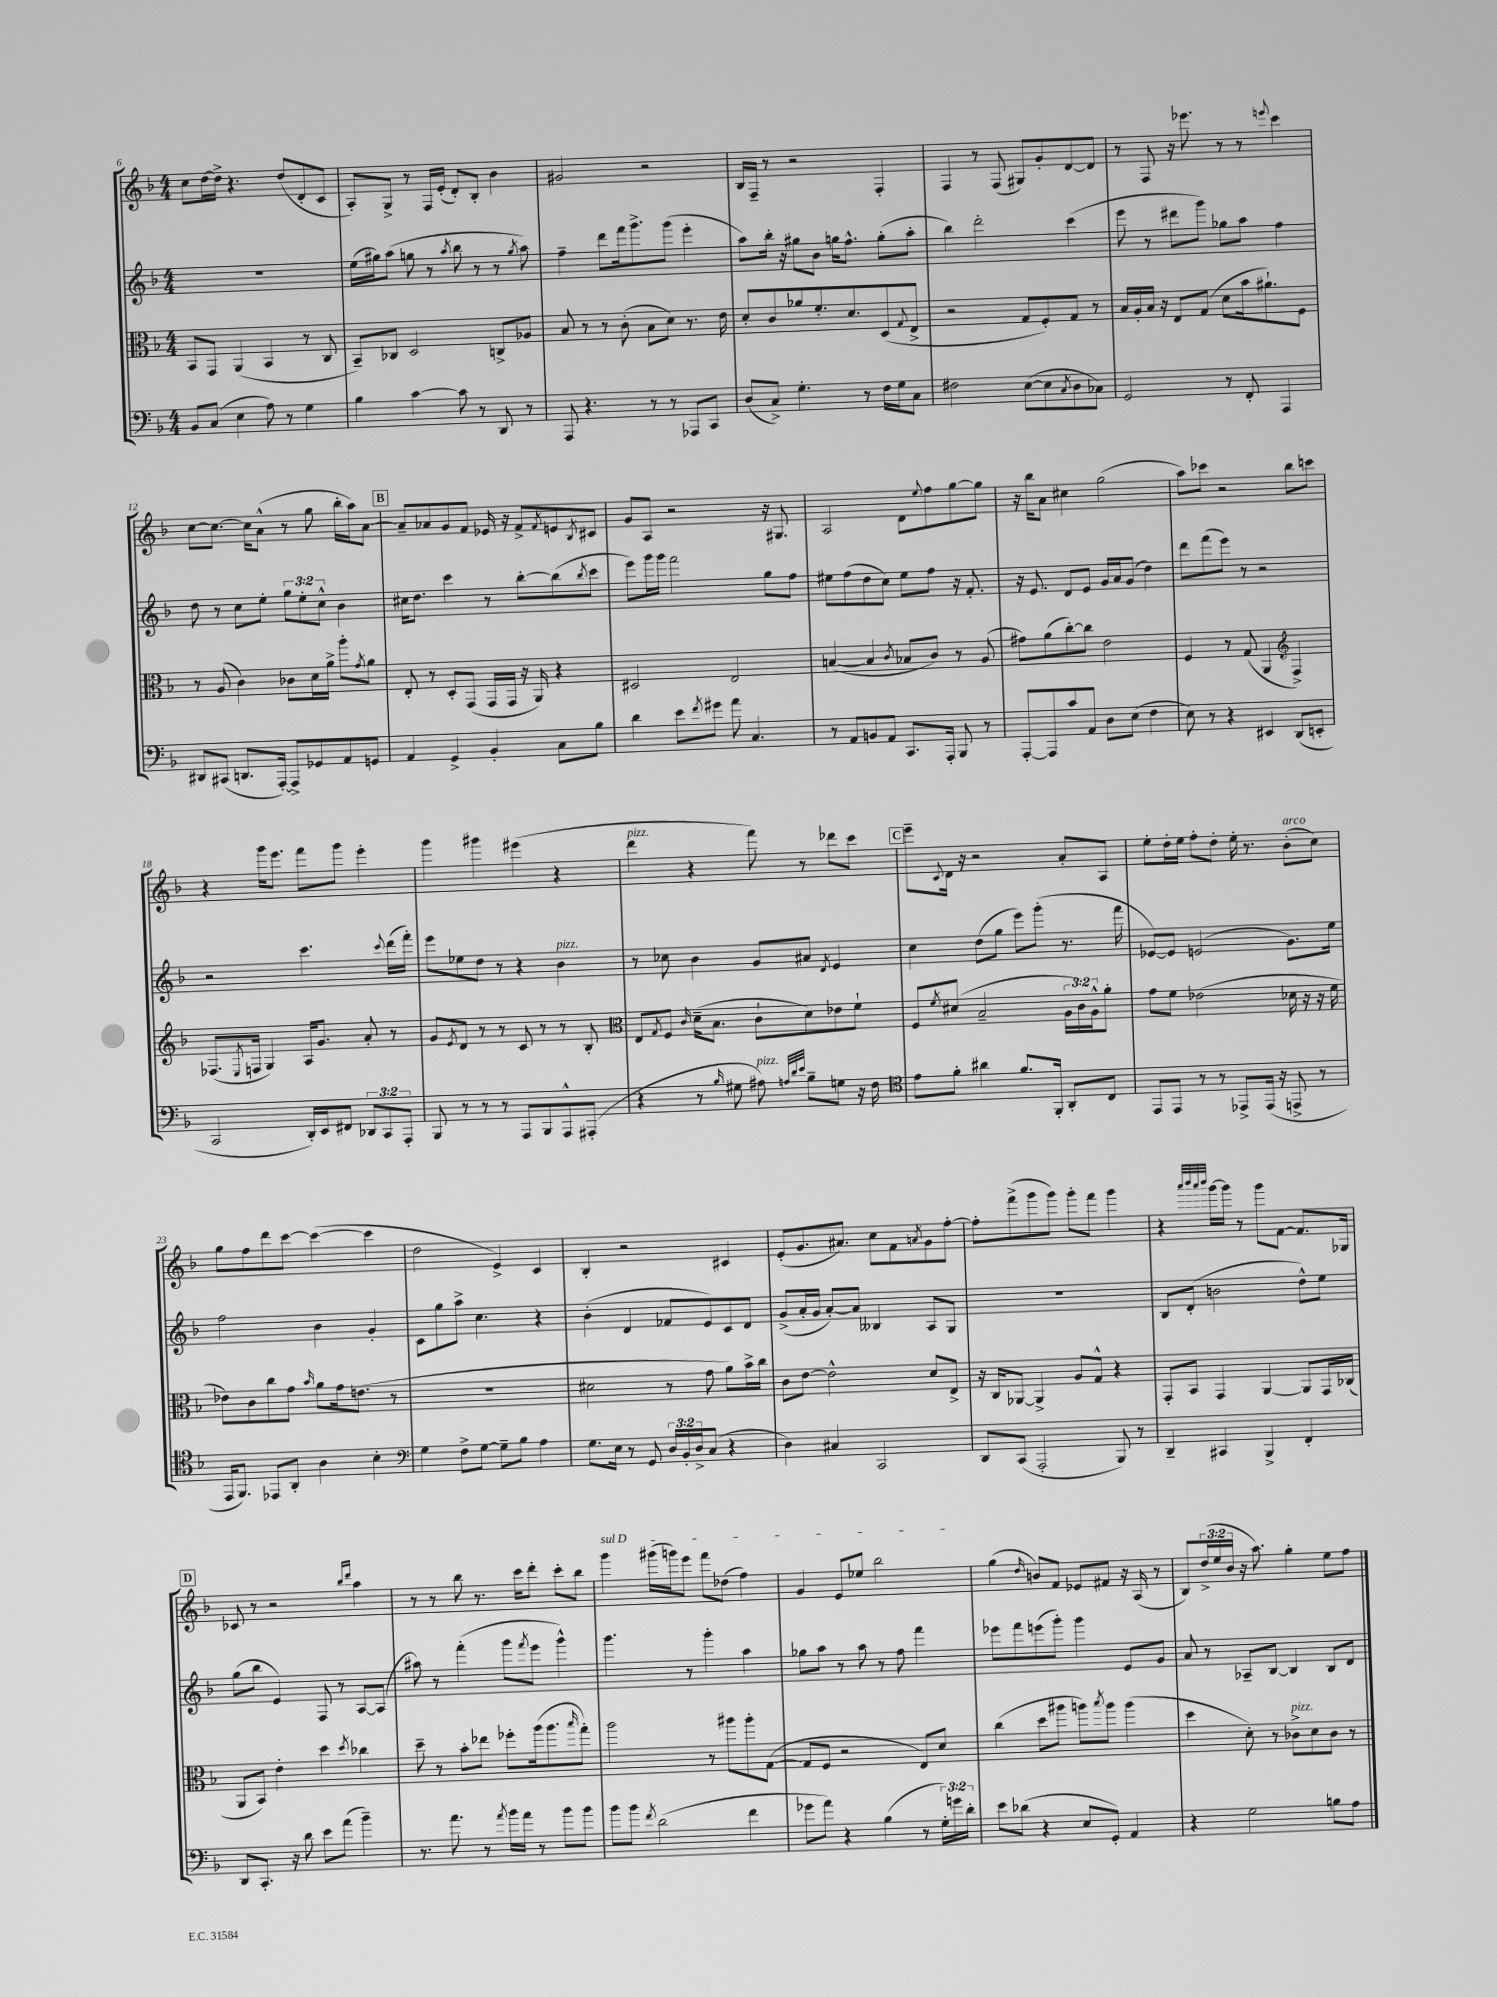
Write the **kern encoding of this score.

**kern	**kern	**kern	**kern
*staff4	*staff3	*staff2	*staff1
*clefF4	*clefC3	*clefG2	*clefG2
*k[b-]	*k[b-]	*k[b-]	*k[b-]
*M4/4	*M4/4	*M4/4	*M4/4
8BB-	8BB-	1r	8cc
(8C	8GG	.	[16dd
.	.	.	16dd^]
4E	(4AA	.	4.r
8A)	4BB-	.	.
8r	.	.	(8dd
4G	8r	.	8d'
.	8C	.	8c
=	=	=	=
4B-	8BB-~)	(16ee	8A')
.	.	16gg#)	.
.	8C-	(8aa	8G^
[4c	2D	8gg	8r
.	.	8r	16F
.	.	.	(16e'
.	.	8qaa	.
8c]	.	8bb-	8d')
8r	.	8r	8B-'
8DD	8C^	8r	4b-
.	.	8qgg	.
8r	8A-	8aa)	.
=	=	=	=
8AAA	8B-	4ff~	2g#
4.r	8r	.	.
.	8r	8ddd	.
.	(8c'	16fff	.
.	.	8.ggg^	.
8r	8B-	.	2r
8r	8d)	(8ggg	.
8AAA-	8.r	4eee'	.
8CC	.	.	.
.	16e	.	.
=	=	=	=
(8D	8d'	8aa)	16B-
.	.	.	16F~
8C^)	8c	16bb-'	8r
.	.	16r	.
4.G'	8a-	8gg#	2r
.	8.f'	8b-	.
.	.	16gg	.
.	8.d	8.ff^^	.
8r	.	.	.
16F	(8D	(8gg'	4F'
16G	.	.	.
.	8qqG	.	.
8C	8E^	8aa'	.
=	=	=	=
2F#	2r	4bb-)	4F
.	.	2ddd'	8r
.	.	.	(8F
([8E	8G	.	8G#)
8E]	8F')	.	8g'
8qC	.	.	.
8D	8G	(4ccc	[8d
8C-)	8r	.	8d]
=	=	=	=
2GG	16B-	8eee	8r
.	16A'	.	.
.	16B-	8r	8F
.	16r	.	.
.	8E	8ddd#	16r
.	.	.	8.eee-
.	(8G	8ggg)	.
8r	8d	8gg-	8r
8FF'	16b-	8aa	8r
.	8.a#`)	.	.
.	.	.	8qqeee
4AAA	.	4ff	4ccc
.	8F	.	.
=	=	=	=
8DD#	8r	8dd	[8cc
(8CC#	(8A	8r	8.cc_
8.DD	4c)	8cc	.
.	.	.	16cc]
.	.	8ee'	(8a^^
[16AAA')	.	.	.
8AAA^]	8c-	12gg	8r
.	.	12ee'	.
8GG-	16d	.	8gg
.	.	12cc^^	.
.	16a^	.	.
8AA	8aa'	4b-	16bb-'
.	.	.	16aa)
.	8qg	.	.
8GG	8a	.	[8a
=	=	=	=
4AA	8E'	16cc#	8a~]
.	.	8.dd	.
.	8r	.	8a-
4GG^	8D'	4ccc	8g
.	(8GG	.	8f
4BB-'	16GG	8r	16e-
.	16GG	.	16r
.	16r	[8bb-'	8f^
.	16AA)	.	.
.	.	.	8qf
8C	4r	(8bb-]	8e
.	.	8qbb-	8qB-
8B-	.	8ccc	8c#
=	=	=	=
4d	2D#	8eee)	8g
.	.	16ggg	8A
.	.	16ggg	.
8e	.	2fff	2r
8qf	.	.	.
8g#	.	.	.
8a	2E	.	.
4.C	.	.	.
.	.	8gg	16r
.	.	.	8.G#
.	.	8ff	.
=	=	=	=
8r	([4B	8ee#	2A
8AA	.	(8ff	.
8BB	4B]	8dd	.
8AA	.	8cc)	.
.	8qc	.	.
8.CC	8B-	8ee#	8d
.	.	.	8qqee
.	8c)	8ff	8ff
16AAA'	.	.	.
8BBB-	8r	16r	[8gg
.	.	8.f'	.
8r	(8A	.	8gg]
=	=	=	=
[8AAA'	8g#)	16r	16r
.	.	8.e	16bb-
8AAA]	(8a	.	8a
8c	[8cc')	8d	4cc#
8AA	8cc]	8e	.
8D	2e	16g	(2gg
.	.	16a	.
(8E	.	(8g	.
4F	.	4dd)	.
=	=	=	=
8E)	4F	8ddd	8aa)
8r	.	(8fff	8ccc-
4r	8r	8eee)	2r
.	(8G	8r	.
4EE#	4AA	2r	.
*	*clefG2	*	*
(8DD	4F^)	.	8bb-
8EE'	.	.	8ccc
=	=	=	=
2CC	(8.F-	2r	4r
.	8qE	.	.
.	16F	.	.
.	4G)	.	16ggg
.	.	.	8.eee
16DD')	16A	4.ccc	8fff
16EE	8.g	.	.
8FF#	.	.	8ggg
12DD-	8a'	.	4eee'
12CC	.	.	.
.	.	8qqccc	.
.	8r	(16ddd	.
12AAA'	.	.	.
.	.	16fff')	.
=	=	=	=
8BBB-	8g	8eee	4ggg
.	8qe	.	.
8r	8d	8ee-	.
8r	8r	8dd	4ggg#
8r	8r	8r	.
8AAA	8c	4r	(4eee#
8BBB-	8r	.	.
8AAA^^	8r	4b-	4r
(8AAA#'	8B-'	.	.
=	=	=	=
*	*clefC3	*	*
4r	8E	8r	4ddd
.	8qG	.	.
.	8F	8cc-	.
.	16qqc	.	.
8r	(16d~	4b-	4r
.	8.B-	.	.
16qqB-	.	.	.
8G#	.	.	.
8A#)	8c`	8g	8fff)
32qqA	.	.	.
32qqd	.	.	.
32qqe	.	.	.
8B-~	8d)	8a#	8r
.	.	8qd	.
8G	8e-	4e	8ddd-
16r	8f`	.	8ccc
16F	.	.	.
=	=	=	=
*clefC4	*	*	*
8e	8F	4cc	8eee~
.	8qf	.	8qqc
8f'	(8d#	.	16d
.	.	.	16r
4a#	2B-~	(8dd	2r
.	.	8gg	.
8.f	.	8eee)	.
.	.	(8ggg'	.
16FF'	.	.	.
8AA'	24A	8.r	8a'
.	24c)	.	.
.	24A^^	.	.
8C	8a'	.	8A
.	.	16fff	.
=	=	=	=
8EE	8g	[8e-)	8ee'
8EE	8f	8e-]	16dd'
.	.	.	16ee
8r	(2e-	(2e	8ff'
8r	.	.	8dd'
8EE-^	.	.	16ee'
.	.	.	8.r
(16EE-	.	.	.
16r	.	.	.
8EE^	16d-	8.g)	(8b-'
.	16r	.	.
8r	16r	.	8cc)
.	16f	16ee	.
=	=	=	=
16EE	8e-)	2ff	8gg
8.FF)	.	.	.
.	8c	.	8ff
8EE-	8cc	.	8ddd
8AA'	8g	.	[8ccc
.	16qqb-	.	.
4A	8a	4b-	(4ccc_
.	16g	.	.
.	(8.e	.	.
4B-'	.	4g'	4ccc]
.	8r	.	.
=	=	=	=
*clefF4	*	*	*
4G	1r	8c	2dd
.	.	8gg	.
8F^	.	8aa^	.
[8G	.	4.cc	.
8G~]	.	.	4e^)
8B-	.	.	.
4A	.	4r	4c
=	=	=	=
8.G	2d#	(4b-'	4B-'
16E	.	.	.
8r	.	4d	2r
8GG	.	.	.
24D	8r	8f-	.
24BB-'	.	.	.
24D^	.	.	.
(8C	8g	8e)	.
4r	8a)	8c	4c#
.	16b-^	8d	.
.	16cc	.	.
=	=	=	=
4D)	8c	(8g^	(8e'
.	[8e	16a'	8.g
.	.	16g	.
4C#	2e^^]	[8a')	.
.	.	.	8.a#)
.	.	8a]	.
2CC	.	4B--	8cc
.	.	.	8f
.	.	.	8qa
.	8d	8A	8g
.	8E^	8G	[8ff'
=	=	=	=
8DD	16r	1r	8ff']
.	16C	.	.
(8CC	[8AA-	.	(8fff^
2AAA'	4AA-^]	.	8ggg
.	.	.	8ggg)
.	8A	.	8ggg'
.	8G^^	.	8fff
8BBB-)	4r	.	4ggg
8r	.	.	.
=	=	=	=
4DD~	8GG'	8B-	4r
.	8BB-	(8d'	.
.	.	.	32qqaaa
.	.	.	32qqbbb-
.	.	.	32qqaaa
.	.	.	32qqbbb-
4CC#	4GG	2b	[16ggg
.	.	.	16ggg]
.	.	.	8r
4BBB-^	[4AA	.	8ggg
.	.	.	[8f
4FF'	8AA]	8dd^^)	8.f]
.	16GG	8ee	.
.	(16C-	.	16G-
=	=	=	=
8DD	8AA	(8gg	8c-
8.CC'	8BB-)	8bb-	8r
.	4e'	4e)	2r
16r	.	.	.
8d	.	.	.
8e	4dd	8F	.
(8a	.	8r	.
.	.	.	16qqbb-
.	8qdd	.	16qqddd
4b-~)	4cc-	[8A	4aa
.	.	(8A]	.
=	=	=	=
8.r	8dd~	8aa#)	8r
.	8r	8r	8r
8.a	.	.	.
.	8b-'	(4fff'	8bb-
8r	8ee-	.	8.r
8qa	.	.	.
16b-	8ff-'	8ggg	.
16a	.	.	16ccc
.	.	8qfff	.
8r	(16aa	8eee	8ddd'
.	8.aa	.	.
8b-	.	4ggg^^)	8ccc'
.	16qqbb-	.	.
8b-	8gg')	.	8bb-
=	=	=	=
8b-	2aa	4.ggg	4ggg
8b-	.	.	.
8qf	.	.	.
(2d	.	.	(16ggg#
.	.	.	16ggg)
.	.	8r	8eee
.	8r	4ggg'	8fff
.	8aa#	.	(8dd-
4f	8aa#'	4aa	4ff)
.	([8G	.	.
=	=	=	=
8g-	8G]	8gg-	4g
8a)	8F	8aa	.
4r	2r	8r	8e
.	.	8aa	8ee-
(4B-	.	8r	2bb-
.	.	8ff	.
8r	8E)	4fff	.
24G')	8d	.	.
24g	.	.	.
24d'	.	.	.
=	=	=	=
8e	(4cc	8eee-	(4gg
(8d-	.	8fff	.
.	.	.	16qqdd
4r	8dd	(8eee	8b)
.	8aa#	8ggg')	8f
8E	8aa)	4ggg	8e-
.	8qbb-	.	.
8GG')	8aa	.	8f#
4AA	(4aa	8e	16r
.	.	.	(16A
.	.	8g	8r
=	=	=	=
4r	4dd	8a	8B-)
.	.	8r	(24dd^
.	.	.	24ee
.	.	.	24b-
2G	8d')	8A-~	16r
.	.	.	8.aa)
.	8r	[8B-	.
.	8c-^	4B-]	4gg'
.	8d	.	.
8B	8c-	8B-	8ee
8A	8r	8d	8ff
==	==	==	==
*-	*-	*-	*-
